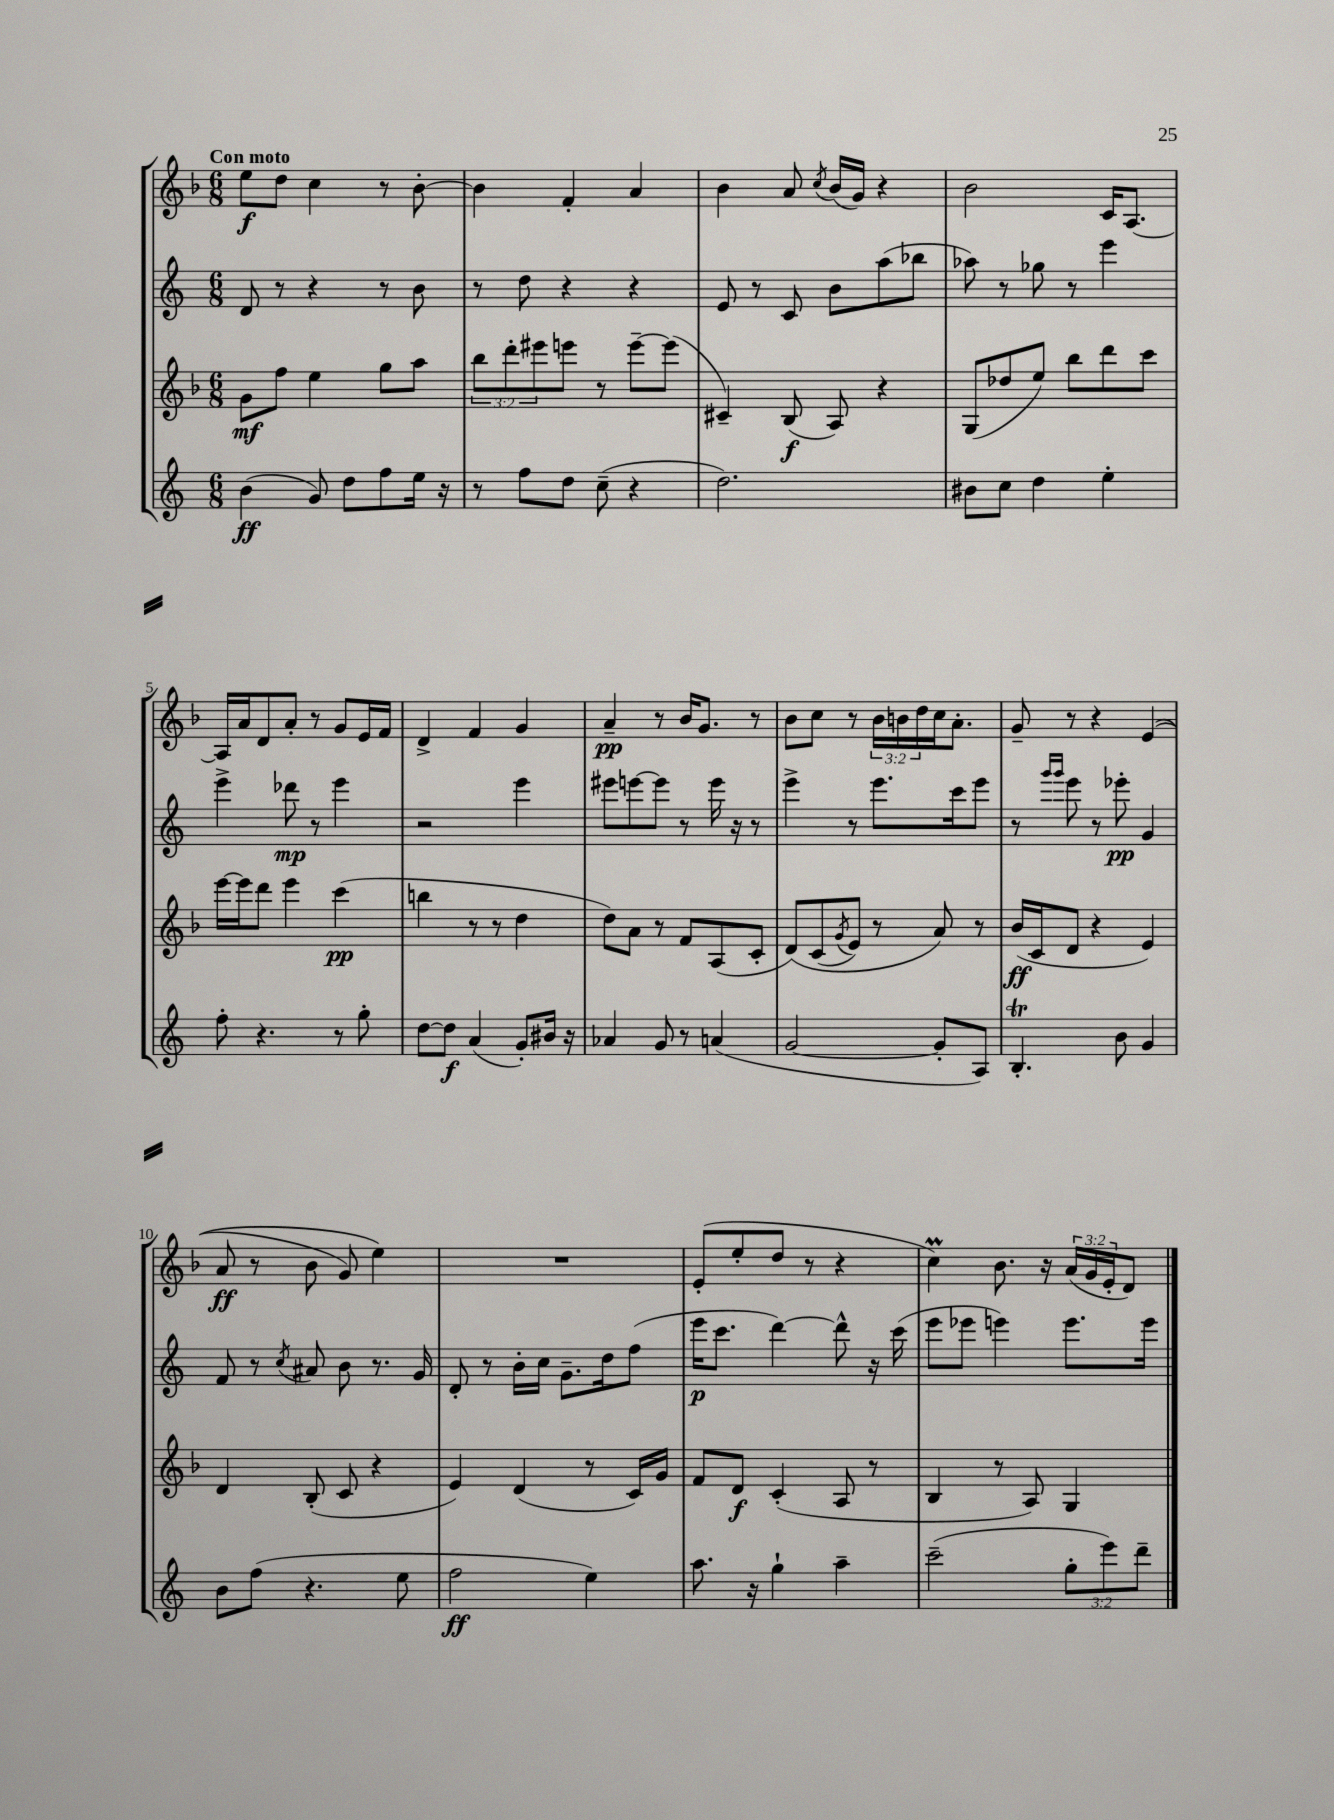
<<
\new StaffGroup <<
\new Staff = "s0" {
    \clef treble \key f \major \numericTimeSignature \time 6/8 \override Staff.TupletNumber.text = #tuplet-number::calc-fraction-text \tempo "Con moto"
    e''8\f d''8 c''4 r8 bes'8~-. |
    bes'4 f'4-. a'4 |
    bes'4 a'8 \acciaccatura { c''8 } bes'16( g'16) r4 |
    bes'2 c'16 a8.~ |
    a16 a'16 d'8 a'8-. r8 g'8 e'16 f'16 |
    d'4-> f'4 g'4 |
    a'4--\pp r8 bes'16 g'8. r8 |
    bes'8 c''8 r8 \tuplet 3/2 { bes'16 b'16 d''16 } c''16 a'8.-. |
    g'8-- r8 r4 e'4(\( |
    a'8\ff r8 bes'8 g'8) e''4\) |
    R2. |
    e'8-.( e''8-. d''8 r8 r4 |
    c''4\prall) bes'8. r16 \tuplet 3/2 { a'16( g'16 e'16-. } d'8) \bar "|." |
}
\new Staff = "s1" {
    \clef treble \key c \major \numericTimeSignature \time 6/8
    d'8 r8 r4 r8 b'8 |
    r8 d''8 r4 r4 |
    e'8 r8 c'8 b'8 a''8( bes''8 |
    aes''8) r8 ges''8 r8 e'''4 |
    e'''4-> des'''8\mp r8 e'''4 |
    r2 e'''4 |
    eis'''8 e'''8~ e'''8 r8 e'''16 r16 r8 |
    e'''4-> r8 e'''8. c'''16 e'''8 |
    r8 \grace { g'''16 g'''16 } e'''8 r8 ees'''8-.\pp g'4 |
    f'8 r8 \acciaccatura { c''8 } ais'8 b'8 r8. g'16 |
    d'8-. r8 b'16-. c''16 g'8.-- d''16 f''8( |
    e'''16\p c'''8. d'''4~) d'''8-^ r16 c'''16( |
    e'''8 ees'''8 e'''4) e'''8. e'''16 \bar "|." |
}
\new Staff = "s2" {
    \clef treble \key f \major \numericTimeSignature \time 6/8 \override Staff.TupletNumber.text = #tuplet-number::calc-fraction-text
    g'8\mf f''8 e''4 g''8 a''8 |
    \tuplet 3/2 { bes''8 d'''8-. eis'''8 } e'''8 r8 e'''8~-- e'''8( |
    cis'4--) bes8\f( a8) r4 |
    g8( des''8 e''8) bes''8 d'''8 c'''8 |
    e'''16~ e'''16 d'''8 e'''4 c'''4\pp( |
    b''4 r8 r8 d''4 |
    d''8) a'8 r8 f'8 a8( c'8-. |
    d'8)\( c'8( \acciaccatura { g'8 } e'8) r8 a'8\) r8 |
    bes'16\ff( c'16 d'8 r4 e'4) |
    d'4 bes8-.( c'8 r4 |
    e'4) d'4( r8 c'16) g'16 |
    f'8 d'8\f c'4-.( a8 r8 |
    bes4 r8 a8) g4 \bar "|." |
}
\new Staff = "s3" {
    \clef treble \key c \major \numericTimeSignature \time 6/8 \override Staff.TupletNumber.text = #tuplet-number::calc-fraction-text
    b'4\ff( g'8) d''8 f''8 e''16 r16 |
    r8 f''8 d''8 c''8--( r4 |
    d''2.) |
    bis'8 c''8 d''4 e''4-. |
    f''8-. r4. r8 g''8-. |
    d''8~ d''8\f a'4( g'8-.) bis'16 r16 |
    aes'4 g'8 r8 a'4( |
    g'2~ g'8-. a8) |
    b4.-.\trill b'8 g'4 |
    b'8 f''8( r4. e''8 |
    f''2\ff e''4) |
    a''8. r16 g''4-! a''4-- |
    c'''2--( \tuplet 3/2 { g''8-. e'''8) d'''8-- } \bar "|." |
}
>>
>>
